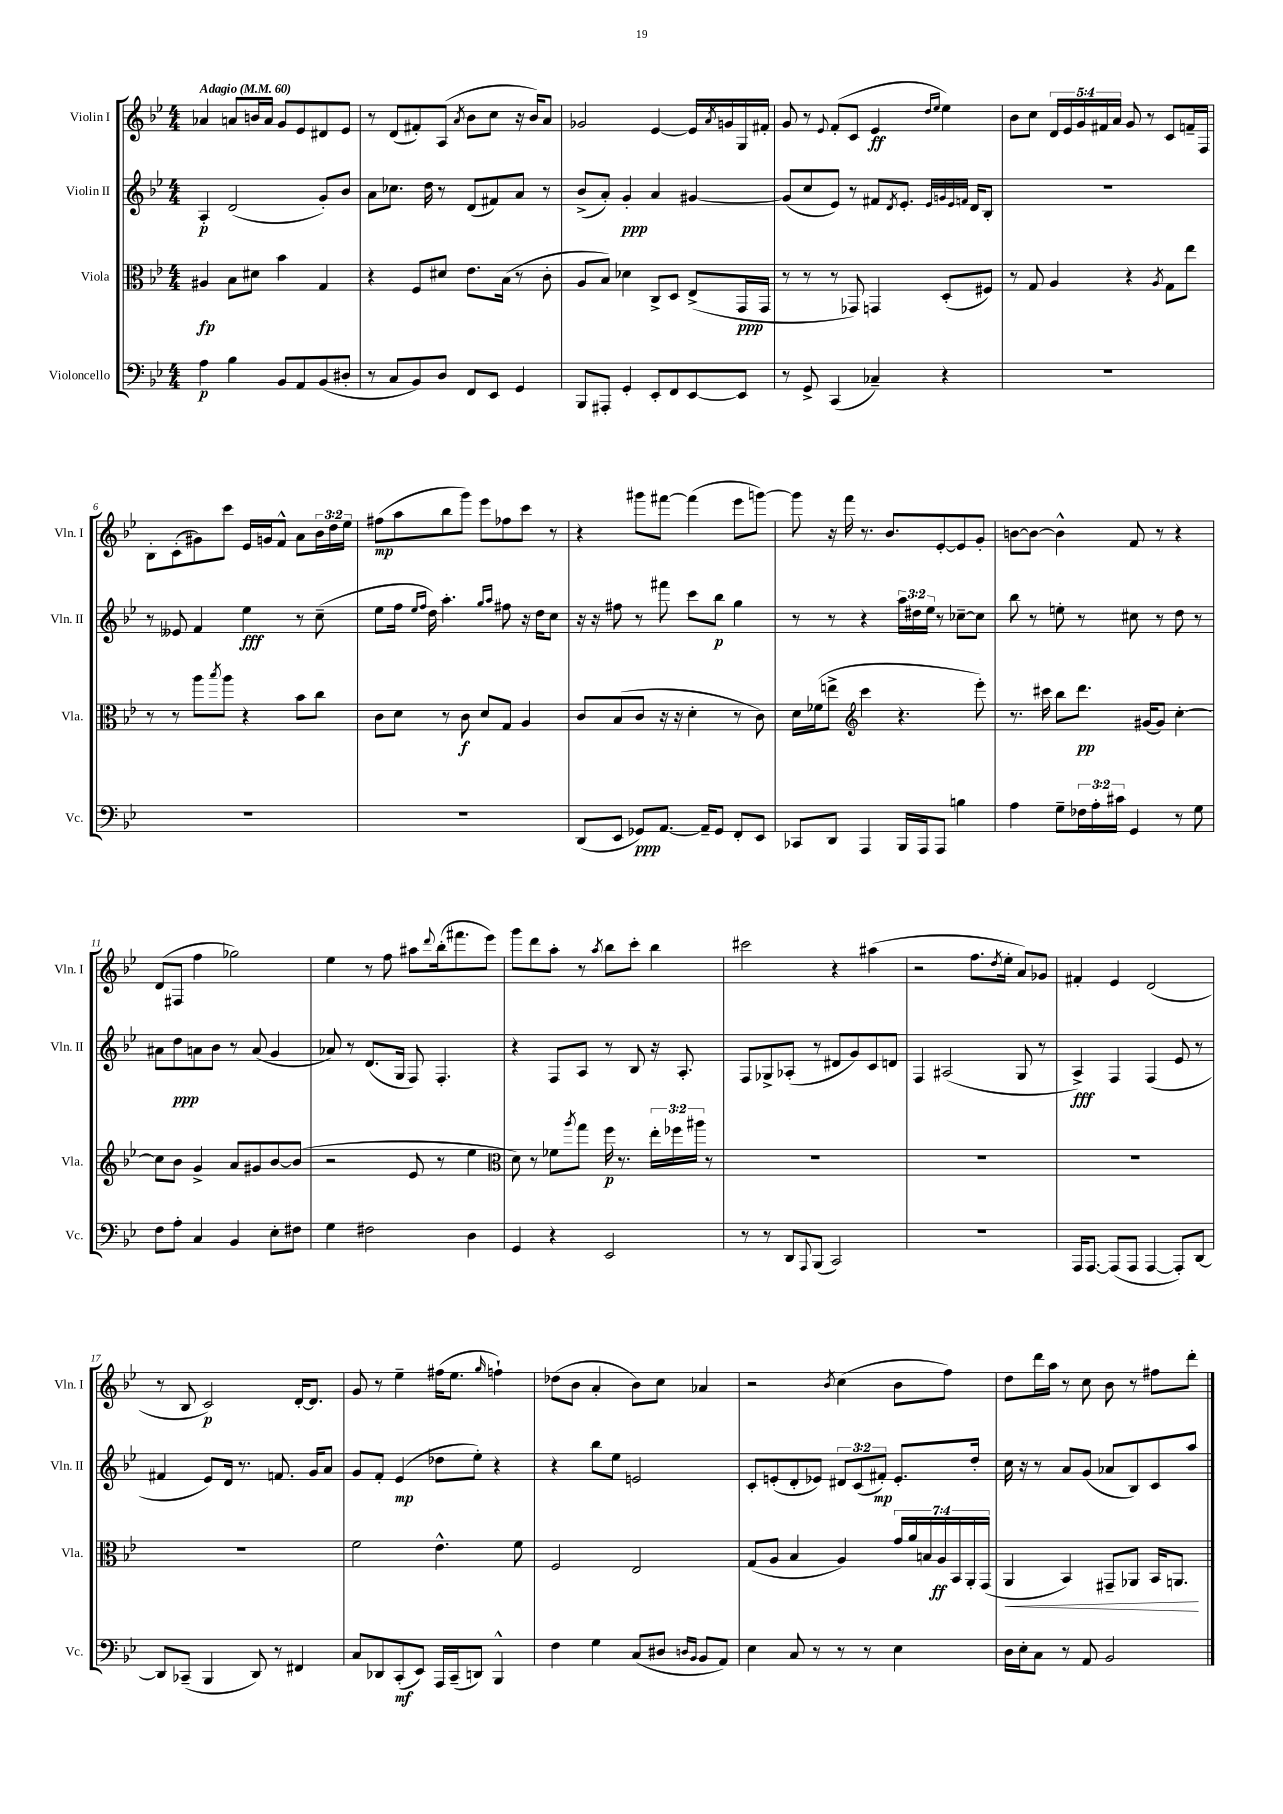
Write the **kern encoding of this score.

**kern	**kern	**kern	**kern
*staff4	*staff3	*staff2	*staff1
*clefF4	*clefC3	*clefG2	*clefG2
*k[b-e-]	*k[b-e-]	*k[b-e-]	*k[b-e-]
*M4/4	*M4/4	*M4/4	*M4/4
*MM60	*MM60	*MM60	*MM60
4A	4A#	4A'	4a-
4B-	8B-	(2d	8a
.	8d#	.	16b
.	.	.	16a
8BB-	4b-	.	8g
8AA	.	.	8e-
(8BB-	4G	8g')	8d#
8D#'	.	8b-	8e-
=	=	=	=
8r	4r	8a	8r
8C	.	8.cc-	(8d
8BB-)	8F	.	8f#')
.	.	16dd	.
8D	8d#	8r	(8A
.	.	.	8qa
8FF	8.e-	(8d	8b-
8EE-	.	8f#)	8cc
.	(16B-	.	.
4GG	8r	8a	16r
.	.	.	16b-)
.	8c'	8r	8a
=	=	=	=
8BBB-	8A	(8b-^	2g-
8AAA#'	8B-)	8a')	.
4GG'	4d-	4g'	.
8EE-'	8C^	4a	[4e-
8FF	8D	.	.
[8EE-	(8E-^	[4g#	16e-]
.	.	.	8qa
.	.	.	16g
8EE-]	16GG	.	16G
.	16GG	.	16f#'
=	=	=	=
8r	8r	(8g#]	8g
8GG^	8r	8cc	8r
.	.	.	8qqe-
(4CC	8r	8e-)	(8f'
.	8GG-)	8r	8c
4C-~)	4GG	8f#	4e-
.	.	8qd	.
.	.	8.e-'	.
.	.	.	16qqdd
.	.	.	16qqee-
4r	(8D'	.	4ee-)
.	.	32qqe-	.
.	.	32qqg	.
.	.	32qqe-	.
.	.	32qqf	.
.	.	16d	.
.	8F#)	8B-'	.
=	=	=	=
1r	8r	1r	8b-
.	8G	.	8cc
.	4A	.	20d
.	.	.	20e-
.	.	.	20g
.	.	.	20f#
.	.	.	20a
.	4r	.	8g
.	.	.	8r
.	8qA	.	.
.	8G	.	8c
.	8ee-	.	16f~
.	.	.	16F
=	=	=	=
1r	8r	8r	8B-'
.	8r	8e--	(8c'
.	8aa	4f	8g#)
.	8qbb-	.	.
.	8aa	.	8ccc
.	4r	4ee-	16e-
.	.	.	16g
.	.	.	8f^^
.	8b-	8r	8a
.	8cc	(8cc~	24b-
.	.	.	24dd
.	.	.	24ee-
=	=	=	=
1r	8c	8ee-	(8ff#
.	8d	16ff	8aa
.	.	16qqee-	.
.	.	16qqff	.
.	.	16dd)	.
.	8r	4.aa'	8bb-
.	8c	.	8ggg)
.	8d	.	8eee-
.	.	16qqgg	.
.	.	16qqaa	.
.	8G	8ff#	8ff-
.	4A	16r	8ccc
.	.	16dd	.
.	.	8cc	8r
=	=	=	=
(8DD	8c	16r	4r
.	.	16r	.
8EE-	(8B-	8ff#	.
8GG-)	8c	8r	8ggg#
[8.AA	16r	8fff#	[8fff#
.	16r	.	.
.	4d'	8ccc	(4fff#]
16AA~]	.	.	.
8GG-	.	8bb-	.
8FF'	8r	4gg	8eee-
8EE-	8c)	.	[8ggg)
=	=	=	=
8CC-	16d	8r	8ggg]
.	(16f-	.	.
8DD	8ee^	8r	16r
.	.	.	16fff
*	*clefG2	*	*
4AAA	4ccc	4r	8.r
.	.	.	8.b-
16BBB-	4.r	24aa	.
.	.	24dd#	.
16AAA	.	.	.
.	.	24ee-	.
8AAA	.	8r	[8e-'
4B	.	[8cc-~	8e-]
.	8eee-')	8cc-]	8g'
=	=	=	=
4A	8.r	8bb-	[8b
.	.	8r	8b_
.	16ccc#	.	.
8G~	8bb-	8ee'	4b^^]
24F-	8.ddd	8r	.
24A'	.	.	.
24c#	.	.	.
4GG	.	8cc#	8f
.	(16g#	.	.
.	8g#)	8r	8r
8r	[4cc'	8dd	4r
8G	.	8r	.
=	=	=	=
8F	8cc]	8a#	(8d
8A'	8b-	8dd	8F#
4C	4g^	8a	4ff
.	.	8b-	.
4BB-	8a	8r	2gg-)
.	8g#	(8a	.
8E-'	[8b-	4g	.
8F#	(8b-]	.	.
=	=	=	=
4G	2r	8a-)	4ee-
.	.	8r	.
2F#	.	(8.d	8r
.	.	.	8ff
.	.	16G	.
.	8e-	8F)	8aa#
.	.	.	8qqddd
.	8r	4.F'	(16bb-'
.	.	.	8.fff#
4D	4ee-	.	.
.	.	.	8eee-)
=	=	=	=
*	*clefC3	*	*
4GG	8d)	4r	8ggg
.	8r	.	8ddd
4r	8f-	8F	8aa'
.	8qaa	.	.
.	8gg	8A	8r
.	.	.	8qaa
2EE-	16ff	8r	8bb-
.	8.r	.	.
.	.	8B-	8ccc'
.	24ee-'	16r	4bb-
.	24ff-	.	.
.	.	8.A'	.
.	24aa#	.	.
.	8r	.	.
=	=	=	=
8r	1r	8F	2ccc#
8r	.	8G-^	.
8DD	.	(8A-'	.
8qqAAA	.	.	.
(8BBB-	.	8r	.
2CC)	.	8d#	4r
.	.	8g)	.
.	.	8c	(4aa#
.	.	8d	.
=	=	=	=
1r	1r	4F	2r
.	.	(2A#	.
.	.	.	8.ff
.	.	.	8qdd
.	.	.	16ee-'
.	.	8G	8a)
.	.	8r	8g-
=	=	=	=
16AAA	1r	4A^)	4f#'
[8.AAA	.	.	.
(8AAA]	.	4F	4e-
8AAA	.	.	.
[4AAA	.	(4F	(2d
8AAA'])	.	8e-	.
[8DD	.	8r	.
=	=	=	=
8DD]	1r	4f#	8r
(8CC-~	.	.	8B-
4BBB-	.	8e-)	2c)
.	.	16d	.
.	.	8.r	.
8DD)	.	.	.
8r	.	8.f	.
4FF#	.	.	[16d'
.	.	16g	8.d]
.	.	8a	.
=	=	=	=
8C	2f	8g	8g
8DD-	.	8f'	8r
(8CC'	.	(4e-	4ee-~
8EE-)	.	.	.
16AAA	4.e-^^	8dd-	(16ff#
(16CC~	.	.	8.ee-
8DD)	.	8ee-')	.
.	.	.	16qqgg
4BBB-^^	.	4r	4ff`)
.	8f	.	.
=	=	=	=
4F	2F	4r	(8dd-
.	.	.	8b-
4G	.	8bb-	4a'
.	.	8ee-	.
(8C	2E-	2e	8b-)
8D#	.	.	8cc
16qqD	.	.	.
16qqBB-	.	.	.
8BB-	.	.	4a-
8AA)	.	.	.
=	=	=	=
4E-	(8G	8c'	2r
.	8A	(8e'	.
8C	4B-	8d'	.
8r	.	8e-)	.
.	.	.	8qb-
8r	4A)	12d#	(4cc
.	.	(12c	.
8r	.	.	.
.	.	12f#')	.
4E-	28g	8.e-'	8b-
.	28a	.	.
.	28B	.	.
.	28A	.	.
.	.	.	8ff)
.	28BB-	.	.
.	28AA'	.	.
.	.	16dd'	.
.	(28GG	.	.
=	=	=	=
16D	4AA	16cc	8dd
16E-'	.	16r	.
8C	.	8r	16ddd
.	.	.	16aa
8r	4BB-)	8a	8r
8AA	.	(8g	8cc
2BB-	8GG#~	8a-	8b-
.	8AA-	8B-)	8r
.	16BB-	8c	8ff#
.	8.AA	.	.
.	.	8aa	8ddd'
==	==	==	==
*-	*-	*-	*-
